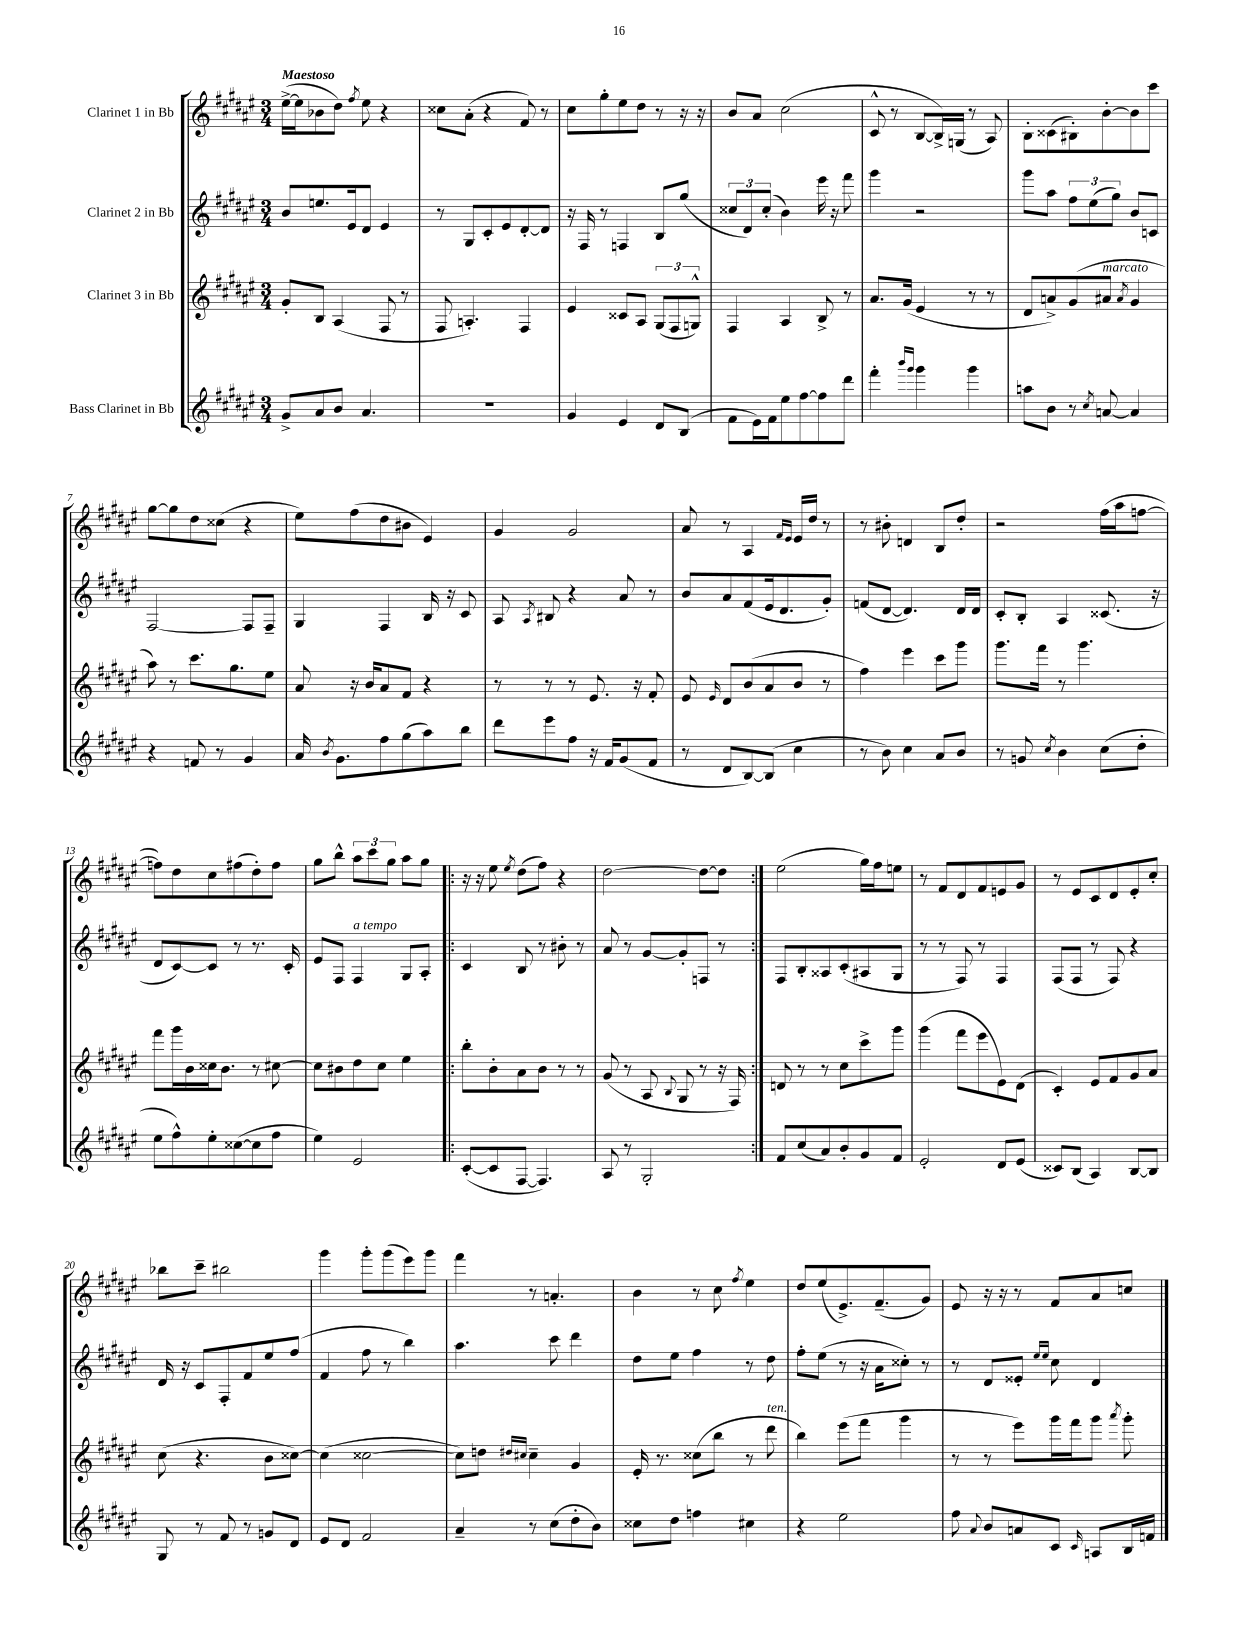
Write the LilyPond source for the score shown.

<<
\new StaffGroup <<
\new Staff = "s0" \with { instrumentName = "Clarinet 1 in Bb" } {
    \clef treble \key fis \major \numericTimeSignature \time 3/4 \tempo "Maestoso"
    \autoBeamOff eis''16[~->( eis''16 bes'8 dis''8]) \acciaccatura { fis''8 } eis''8 r4 |
    cisis''8[ ais'8]-.( r4 fis'8) r8 |
    cis''8[ gis''8-. eis''8 dis''8] r8 r16 r16 |
    b'8[ ais'8] cis''2( |
    cis'8-^ r8 b8[~ b16->) g16]( r8 ais8) |
    b8[-. cisis'8( bis8-.) b'8~-. b'8 cis'''8] |
    gis''8[~ gis''8 dis''8 cisis''8]( r4 |
    eis''8[) fis''8( dis''8 bis'8] eis'4) |
    gis'4 gis'2 |
    ais'8 r8 ais4 \grace { fis'16[ eis'16] } eis'16[ dis''16] r8 |
    r8 bis'8-. d'4 b8[ dis''8]-. |
    r2 fis''16[( ais''16 f''8]~ |
    f''8[) dis''8 cis''8 fis''8( dis''8-.) fis''8] |
    gis''8[ b''8]-^ \tuplet 3/2 { ais''8[ cis'''8 gis''8] } ais''8[ gis''8] |
    \repeat volta 2 { r16 r16 eis''8 \acciaccatura { eis''8 } dis''8[( fis''8]) r4 |
    dis''2~ dis''8[~ dis''8] | }
    eis''2( gis''16[) fis''16 e''8] |
    r8 fis'8[ dis'8 fis'8 e'8 gis'8] |
    r8 eis'8[ cis'8 dis'8 eis'8-. cis''8]-. |
    bes''8[ cis'''8]-- bis''2 |
    gis'''4 gis'''8[-. gis'''8( eis'''8) gis'''8] |
    fis'''4 r8 a'4.-. |
    b'4 r8 cis''8 \acciaccatura { fis''8 } eis''4 |
    dis''8[ eis''8( eis'8.->) fis'8.--( gis'8]) |
    eis'8 r16 r16 r8 fis'8[ ais'8 c''8] \bar "|." |
}
\new Staff = "s1" \with { instrumentName = "Clarinet 2 in Bb" } {
    \clef treble \key fis \major \numericTimeSignature \time 3/4
    \autoBeamOff b'8[ e''8. eis'16 dis'8] eis'4 |
    r8 gis8[ cis'8-. eis'8 dis'8~-. dis'8] |
    r16 fis16 r8 f4 b8[ gis''8]( |
    \tuplet 3/2 { cisis''8[ dis'8) cisis''8]-.( } b'4) eis'''16 r16 fis'''8 |
    gis'''4 r2 |
    gis'''8[ ais''8] \tuplet 3/2 { fis''8[ eis''8( gis''8]) } b'8[ c'8] |
    fis2~ fis8[ fis8]-- |
    gis4 fis4 b16 r16 cis'8 |
    ais8 \acciaccatura { ais8 } bis8 r4 ais'8 r8 |
    b'8[ ais'8 fis'8( eis'16 dis'8. gis'8]-.) |
    f'8[( dis'8]~ dis'4.) dis'16[ dis'16] |
    cis'8[-. b8]-. ais4 cisis'8.( r16 |
    dis'8[ cis'8~) cis'8] r8 r8. cis'16-. |
    eis'8[ fis8] fis4^\markup { \italic "a tempo" } gis8[ ais8]-. |
    \repeat volta 2 { cis'4 b8 r8 bis'8-. r8 |
    ais'8 r8 gis'8[~ gis'8-. f8] r8 | }
    fis8[ b8-. aisis8 cis'8-.( ais8 gis8] |
    r8 r8 fis8) r8 fis4 |
    fis8[( fis8] r8 fis8) r4 |
    dis'16 r16 cis'8[ fis8-. fis'8 eis''8 fis''8]( |
    fis'4 fis''8 r8 b''4) |
    ais''4. cis'''8 dis'''4 |
    dis''8[ eis''8] fis''4 r8 dis''8 |
    fis''8[-. eis''8]( r8 r16 ais'16[ cisis''8]-.) r8 |
    r8 dis'8[ eisis'8]-. \grace { eis''16[ eis''16] } cis''8 dis'4 \bar "|." |
}
\new Staff = "s2" \with { instrumentName = "Clarinet 3 in Bb" } {
    \clef treble \key fis \major \numericTimeSignature \time 3/4
    \autoBeamOff gis'8[-. b8] ais4( fis8 r8 |
    fis8 a4.-.) fis4 |
    eis'4 cisis'8[ ais8] \tuplet 3/2 { gis8[( fis8 g8]-^) } |
    fis4 ais4 b8-> r8 |
    ais'8.[ gis'16]( eis'4 r8 r8 |
    dis'8[ a'8->) gis'8( ais'8]^\markup { \italic "marcato" } \acciaccatura { ais'8 } gis'4 |
    ais''8) r8 cis'''8.[ gis''8. eis''8] |
    ais'8 r16 b'16[ ais'8 fis'8] r4 |
    r8 r8 r8 eis'8. r16 fis'8-. |
    eis'8 \grace { eis'16 } dis'8[ b'8( ais'8 b'8] r8 |
    fis''4) eis'''4 cis'''8[ gis'''8] |
    gis'''8.[ fis'''16] r8 gis'''4. |
    fis'''8[ gis'''16 b'16 cisis''16 b'8.] r8 cis''8~ |
    cis''8[ bis'8 dis''8 cis''8] eis''4 |
    \repeat volta 2 { b''8[-. b'8-. ais'8 b'8] r8 r8 |
    gis'8( r8 ais8 \appoggiatura { b8 } gis8 r8 r16 fis16) | }
    d'8 r8 r8 cis''8[ cis'''8-> gis'''8] |
    gis'''4( fis'''8[ eis'''8 eis'8) dis'8]( |
    cis'4-.) eis'8[ fis'8 gis'8 ais'8] |
    cis''8( r4. b'8[ cisis''8]~) |
    cisis''4( cisis''2~ |
    cisis''8[) d''8] \grace { dis''16[ cis''16] } cis''4-- gis'4 |
    eis'16-. r8. cisis''8[( b''8] r8 dis'''8^\markup { \italic "ten." } |
    b''4) eis'''8[( fis'''8] gis'''4 |
    r8 r8 eis'''8[) gis'''16 fis'''16 gis'''8] \acciaccatura { ais'''8 } gis'''8-. \bar "|." |
}
\new Staff = "s3" \with { instrumentName = "Bass Clarinet in Bb" } {
    \clef treble \key fis \major \numericTimeSignature \time 3/4
    \autoBeamOff gis'8[-> ais'8 b'8] ais'4. |
    R2. |
    gis'4 eis'4 dis'8[ b8]( |
    fis'8[ eis'16) fis'16 eis''8 fis''8~ fis''8 dis'''8] |
    fis'''4-. \grace { b'''16[ gis'''16] } gis'''4 gis'''4 |
    a''8[ b'8] r8 \acciaccatura { cis''8 } a'8~ a'4 |
    r4 f'8 r8 gis'4 |
    ais'16 \acciaccatura { b'8 } gis'8.[ fis''8 gis''8( ais''8) b''8] |
    dis'''8[ eis'''8 fis''8] r16 fis'16[ gis'8( fis'8] |
    r8 dis'8[ b8~) b8]( cis''4 |
    r8 b'8) cis''4 ais'8[ b'8] |
    r8 g'8 \acciaccatura { cis''8 } b'4 cis''8[( dis''8]-. |
    eis''8[ fis''8-^) eis''8-. cisis''8~( cisis''8 fis''8] |
    eis''4) eis'2 |
    \repeat volta 2 { cis'8[~-.( cis'8 fis8]~ fis4.) |
    ais8 r8 gis2-. | }
    fis'8[ cis''8( ais'8) b'8-. gis'8 fis'8] |
    eis'2-. dis'8[ eis'8]( |
    cisis'8[) b8]( ais4) b8[~ b8] |
    gis8 r8 fis'8 r8 g'8[ dis'8] |
    eis'8[ dis'8] fis'2 |
    ais'4-- r8 cis''8[( dis''8-. b'8]) |
    cisis''8[ dis''8] f''4 cis''4 |
    r4 eis''2 |
    fis''8 \appoggiatura { ais'8 } b'8[ a'8 cis'8] \grace { cis'16 } a8[ b16 f'16] \bar "|." |
}
>>
>>
